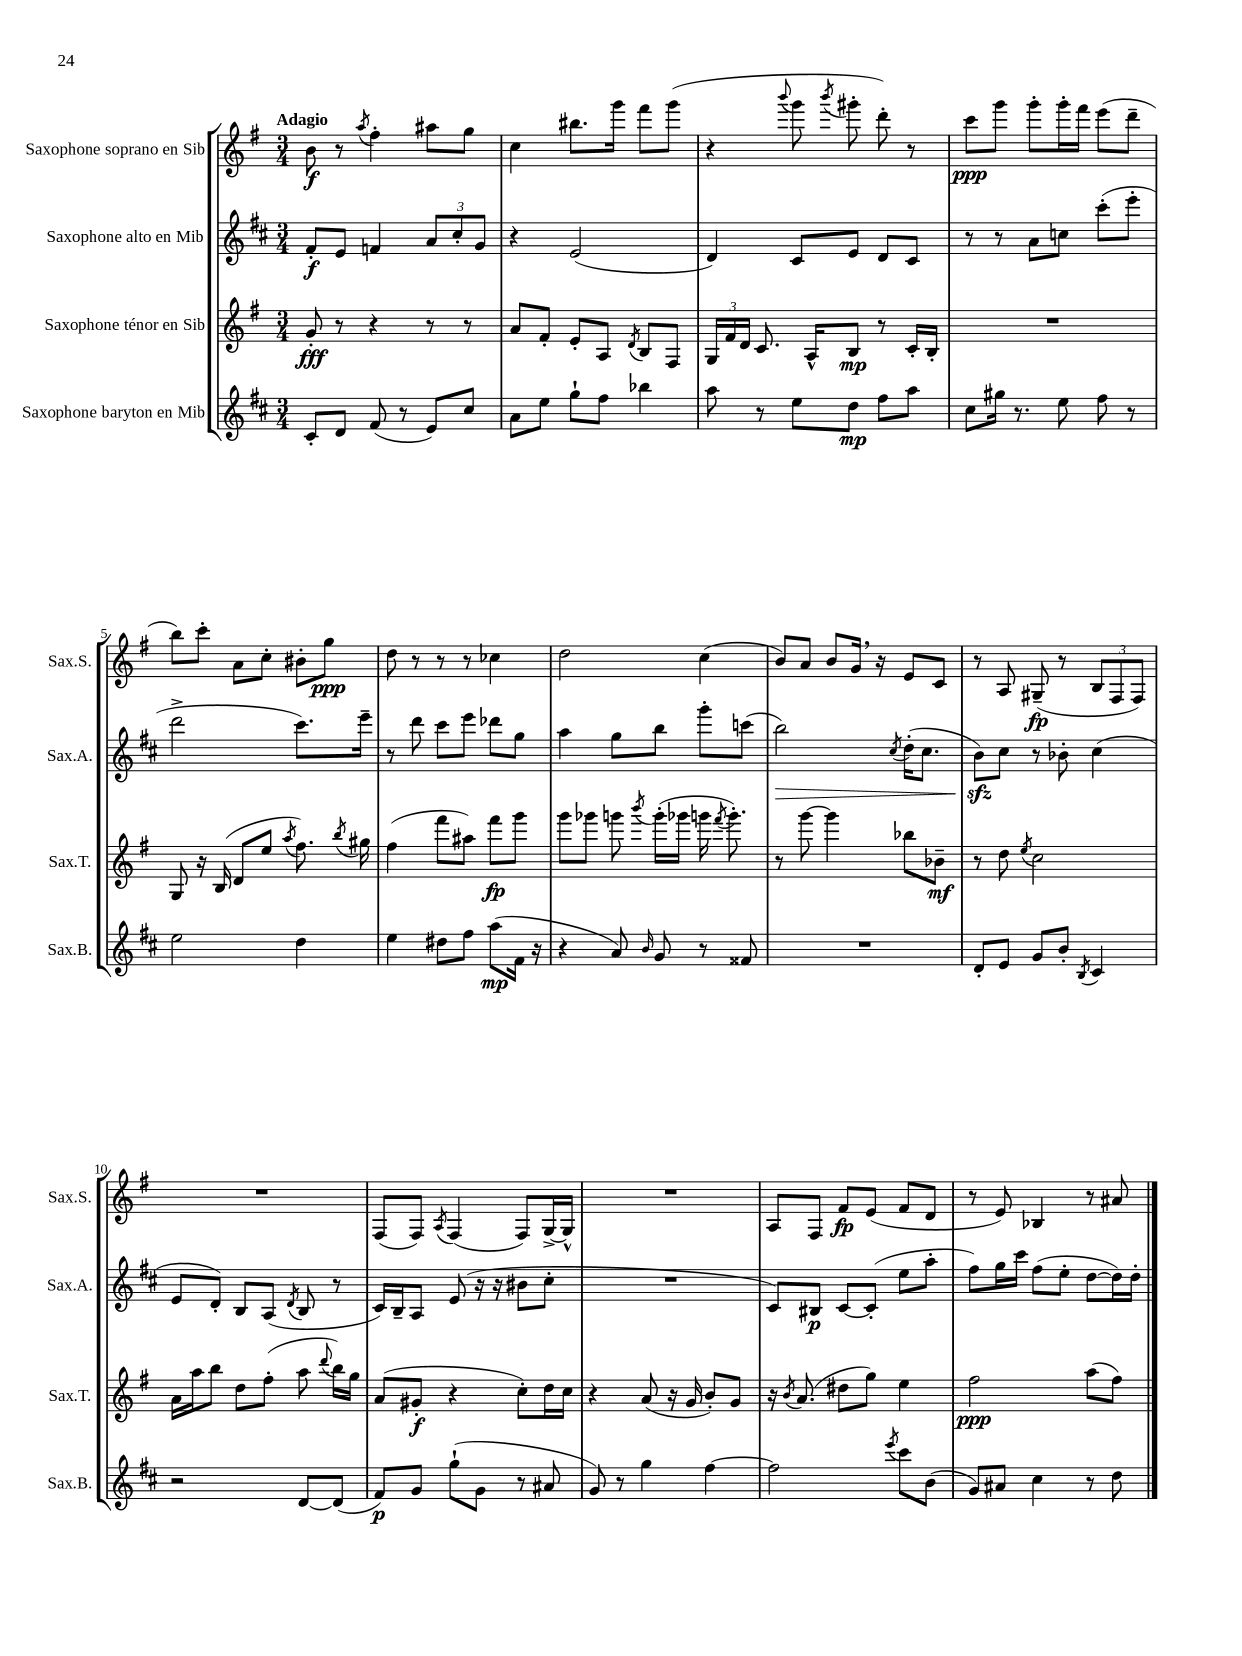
<<
\new StaffGroup <<
\new Staff = "s0" \with { instrumentName = "Saxophone soprano en Sib" shortInstrumentName = "Sax.S." } {
    \clef treble \key g \major \numericTimeSignature \time 3/4 \tempo "Adagio"
    \autoBeamOff b'8\f r8 \acciaccatura { a''8 } fis''4-. ais''8[ g''8] |
    c''4 bis''8.[ g'''16] fis'''8[ g'''8]( |
    r4 \appoggiatura { b'''8 } g'''8 \acciaccatura { b'''8 } gis'''8-. d'''8-.) r8 |
    c'''8[\ppp g'''8] g'''8[-. g'''16-. fis'''16] e'''8[( d'''8]-- |
    b''8[) c'''8]-. a'8[ c''8]-. bis'8[-. g''8]\ppp |
    d''8 r8 r8 r8 ces''4 |
    d''2 c''4( |
    b'8[) a'8] b'8[ g'16] \breathe r16 e'8[ c'8] |
    r8 a8 gis8--\fp( r8 \tuplet 3/2 { b8[ fis8 fis8]) } |
    R2. |
    fis8[( fis8]) \acciaccatura { a8 } fis4( fis8[) g16~-> g16]-^ |
    R2. |
    a8[ fis8] fis'8[\fp e'8]( fis'8[ d'8] |
    r8 e'8) bes4 r8 ais'8 \bar "|." |
}
\new Staff = "s1" \with { instrumentName = "Saxophone alto en Mib" shortInstrumentName = "Sax.A." } {
    \clef treble \key d \major \numericTimeSignature \time 3/4
    \autoBeamOff fis'8[-.\f e'8] f'4 \tuplet 3/2 { a'8[ cis''8-. g'8] } |
    r4 e'2( |
    d'4) cis'8[ e'8] d'8[ cis'8] |
    r8 r8 a'8[ c''8] cis'''8[-.( e'''8]-. |
    d'''2-> cis'''8.[) e'''16]-- |
    r8 d'''8 cis'''8[ e'''8] des'''8[ g''8] |
    a''4 g''8[ b''8] g'''8[-. c'''8]( |
    b''2\>) \acciaccatura { cis''8 } d''16[-.( cis''8.] |
    b'8[\sfz\!) cis''8] r8 bes'8-. cis''4( |
    e'8[ d'8]-.) b8[ a8]( \acciaccatura { d'8 } b8 r8 |
    cis'16[) b16-- a8] e'8( r16 r16 bis'8[ cis''8]-. |
    R2. |
    cis'8[) bis8]\p cis'8[~ cis'8]-.( e''8[ a''8]-. |
    fis''8[) g''16 cis'''16] fis''8[( e''8]-. d''8[~ d''16) d''16]-. \bar "|." |
}
\new Staff = "s2" \with { instrumentName = "Saxophone ténor en Sib" shortInstrumentName = "Sax.T." } {
    \clef treble \key g \major \numericTimeSignature \time 3/4
    \autoBeamOff g'8-.\fff r8 r4 r8 r8 |
    a'8[ fis'8]-. e'8[-. a8] \acciaccatura { d'8 } b8[ fis8] |
    \tuplet 3/2 { g16[ fis'16 d'16] } c'8. a16[-^ b8]\mp r8 c'16[-. b16]-. |
    R2. |
    g8 r16 b16( d'8[ e''8] \acciaccatura { a''8 } fis''8.) \acciaccatura { b''8 } gis''16 |
    fis''4( fis'''8[ ais''8]) fis'''8[\fp g'''8] |
    g'''8[ ges'''8] g'''8 \acciaccatura { b'''8 } g'''16[-.( ges'''16] g'''16 \acciaccatura { fis'''8 } g'''8.-.) |
    r8 g'''8~ g'''4 bes''8[ bes'8]--\mf |
    r8 d''8 \acciaccatura { e''8 } c''2 |
    a'16[ a''16 b''8] d''8[ fis''8]-.( a''8 \appoggiatura { d'''8 } b''16[) g''16] |
    a'8[( gis'8]-.\f r4 c''8[-.) d''16 c''16] |
    r4 a'8( r16 g'16 b'8[-.) g'8] |
    r16 \acciaccatura { b'8 } a'8.( dis''8[ g''8]) e''4 |
    fis''2\ppp a''8[( fis''8]) \bar "|." |
}
\new Staff = "s3" \with { instrumentName = "Saxophone baryton en Mib" shortInstrumentName = "Sax.B." } {
    \clef treble \key d \major \numericTimeSignature \time 3/4
    \autoBeamOff cis'8[-. d'8] fis'8( r8 e'8[) cis''8] |
    a'8[ e''8] g''8[-! fis''8] bes''4 |
    a''8 r8 e''8[ d''8]\mp fis''8[ a''8] |
    cis''8[ gis''16] r8. e''8 fis''8 r8 |
    e''2 d''4 |
    e''4 dis''8[ fis''8] a''8[\mp( fis'16] r16 |
    r4 a'8) \grace { b'16 } g'8 r8 fisis'8 |
    R2. |
    d'8[-. e'8] g'8[ b'8]-. \acciaccatura { b8 } cis'4 |
    r2 d'8[~ d'8]( |
    fis'8[\p) g'8] g''8[-!( g'8] r8 ais'8 |
    g'8) r8 g''4 fis''4~ |
    fis''2 \acciaccatura { e'''8 } cis'''8[ b'8]( |
    g'8[) ais'8] cis''4 r8 d''8 \bar "|." |
}
>>
>>
